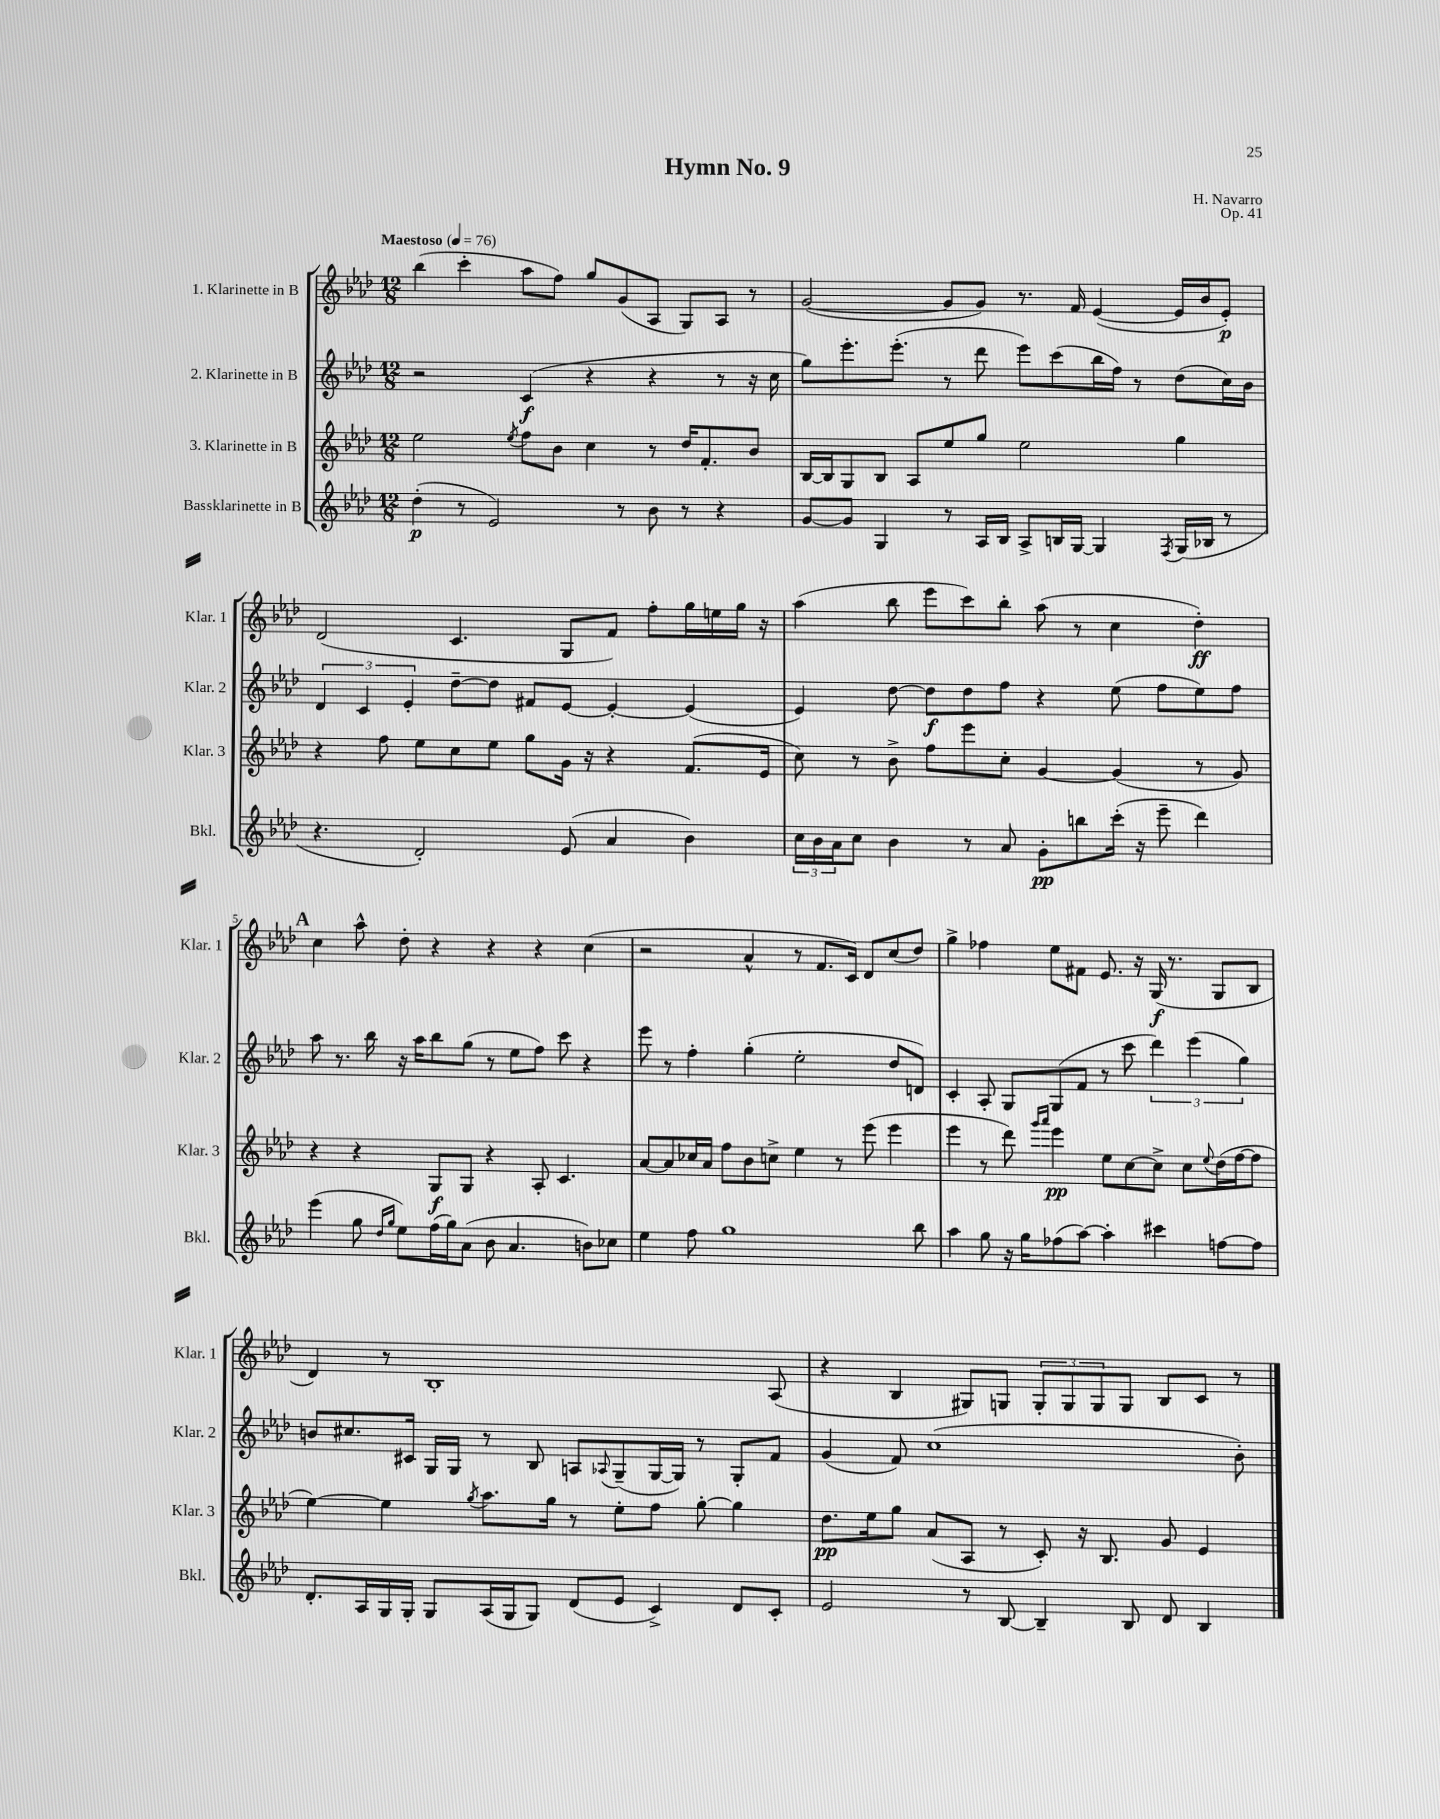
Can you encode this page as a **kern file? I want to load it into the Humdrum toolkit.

**kern	**dynam	**kern	**dynam	**kern	**dynam	**kern	**dynam
*part4	*part4	*part3	*part3	*part2	*part2	*part1	*part1
*staff4	*staff4	*staff3	*staff3	*staff2	*staff2	*staff1	*staff1
*I"Bassklarinette in B	*	*I"3. Klarinette in B	*	*I"2. Klarinette in B	*	*I"1. Klarinette in B	*
*I'Bkl.	*	*I'Klar. 3	*	*I'Klar. 2	*	*I'Klar. 1	*
*clefG2	*	*clefG2	*	*clefG2	*	*clefG2	*
*k[b-e-a-d-]	*	*k[b-e-a-d-]	*	*k[b-e-a-d-]	*	*k[b-e-a-d-]	*
*M12/8	*	*M12/8	*	*M12/8	*	*M12/8	*
*MM76	*	*MM76	*	*MM76	*	*MM76	*
=1	=1	=1	=1	=1	=1	=1	=1
!	!	!	!	!	!	!LO:TX:a:B:t=Maestoso	!
(4dd-'\	p	2ee-\	.	2r	.	(4bb-\	.
8r	.	.	.	.	.	4ccc'\	.
2e-/)	.	.	.	.	.	.	.
.	.	8qee-/	.	.	.	.	.
.	.	8ff\L	.	(4c/	f	8aa-\L	.
.	.	8b-\J	.	.	.	8ff\J)	.
.	.	4cc\	.	4r	.	8gg/L	.
8r	.	.	.	.	.	(8g/	.
8b-\	.	8r	.	4r	.	8A-/J	.
8r	.	16dd-/KL	.	.	.	8G/L)	.
.	.	8.f'/	.	.	.	.	.
4r	.	.	.	8r	.	8A-/J	.
.	.	8b-/J	.	16r	.	8r	.
.	.	.	.	16cc\	.	.	.
=2	=2	=2	=2	=2	=2	=2	=2
[8g/L	.	[16B-/LL	.	8gg\L)	.	([2g/	.
.	.	16B-/J]	.	.	.	.	.
8g/J]	.	8G/	.	8.eee-'\	.	.	.
4G/	.	8B-/J	.	.	.	.	.
.	.	.	.	(8.eee-'\J	.	.	.
.	.	8A-/L	.	.	.	.	.
8r	.	8ee-/	.	8r	.	8g/L]	.
16A-/LL	.	8gg/J	.	8ddd-\	.	8g/J)	.
16B-/JJ	.	.	.	.	.	.	.
8A-^/L	.	2ee-\	.	8eee-\L)	.	8.r	.
16Bn/L	.	.	.	(8ccc\	.	.	.
[16G/JJ	.	.	.	.	.	16f/	.
4G/]	.	.	.	16bb-\L	.	([4e-/	.
.	.	.	.	16ff\JJ)	.	.	.
.	.	.	.	8r	.	.	.
8qF/	.	.	.	.	.	.	.
(16G/LL	.	4gg\	.	(8dd-\L	.	16e-/LL]	.
16B-X/JJ	.	.	.	.	.	16b-/J	.
8r	.	.	.	16cc\L)	.	8e-'/J)	p
.	.	.	.	16b-\JJ	.	.	.
!!LO:LB:g=z
=3	=3	=3	=3	=3	=3	=3	=3
4.r	.	4r	.	6d-/	.	(2d-/	.
.	.	.	.	6c/	.	.	.
.	.	8ff\	.	.	.	.	.
.	.	.	.	6e-'/	.	.	.
2d-'/)	.	8ee-\L	.	.	.	.	.
.	.	8cc\	.	[8dd-~\L	.	4.c/	.
.	.	8ee-\J	.	8dd-\J]	.	.	.
.	.	8gg\L	.	8f#X/L	.	.	.
(8e-/	.	16g\Jk	.	[8e-/J	.	8G/L	.
.	.	16r	.	.	.	.	.
4a-/	.	4r	.	4e-'/_	.	8f/J)	.
.	.	.	.	.	.	8ff'\L	.
4b-\)	.	(8.f/L	.	(4e-/]	.	16gg\L	.
.	.	.	.	.	.	16een\	.
.	.	.	.	.	.	16gg\JJ	.
.	.	16e-/Jk	.	.	.	16r	.
=4	=4	=4	=4	=4	=4	=4	=4
24cc\LL	.	8cc\)	.	4e-/)	.	(4aa-\	.
24b-\	.	.	.	.	.	.	.
24a-\J	.	.	.	.	.	.	.
8cc\J	.	8r	.	.	.	.	.
4b-\	.	8b-^\	.	[8dd-\	.	8bb-\	.
.	.	8ff\L	.	8dd-\L]	f	8eee-\L	.
8r	.	8eee-\	.	8dd-\	.	8ccc\)	.
8a-/	.	8cc'\J	.	8ff\J	.	8bb-'\J	.
8g'\L	pp	[4g/	.	4r	.	(8aa-\	.
8bbn\	.	.	.	.	.	8r	.
(16ccc'\Jk	.	(4g/]	.	(8ee-\	.	4cc\	.
16r	.	.	.	.	.	.	.
8eee-~\	.	.	.	8ff\L	.	.	.
4ddd-\)	.	8r	.	8ee-\)	.	4dd-'\)	ff
.	.	8g/)	.	8ff\J	.	.	.
!!LO:LB:g=z
!!LO:REH:place=s1:t=A
=5	=5	=5	=5	=5	=5	=5	=5
(4eee-\	.	4r	.	8aa-\	.	4cc\	.
.	.	.	.	8.r	.	.	.
8gg\	.	4r	.	.	.	8aa-^^\	.
.	.	.	.	16bb-\	.	.	.
16qqdd-/LL	.	.	.	.	.	.	.
16qqgg/JJ	.	.	.	.	.	.	.
8ee-\L)	.	.	.	16r	.	8dd-'\	.
.	.	.	.	16aa-\KL	.	.	.
(16ff\L	.	8G/L	f	8bb-\	.	4r	.
16gg\J)	.	.	.	.	.	.	.
(8a-\J	.	8G/J	.	(8gg\J	.	.	.
8b-\	.	4r	.	8r	.	4r	.
4.a-/	.	.	.	8ee-\L	.	.	.
.	.	8A-'/	.	8ff\J)	.	4r	.
.	.	4.c/	.	8ccc\	.	.	.
8bn\L)	.	.	.	4r	.	(4cc\	.
8cc-X\J	.	.	.	.	.	.	.
=6	=6	=6	=6	=6	=6	=6	=6
4ee-\	.	[8a-/L	.	8eee-\	.	2r	.
.	.	8a-/]	.	8r	.	.	.
8ff\	.	16cc-X/L	.	4ff'\	.	.	.
.	.	16a-/JJ	.	.	.	.	.
1gg	.	8ff\L	.	.	.	.	.
.	.	8b-\	.	(4gg'\	.	4a-^^/	.
.	.	8ccn^\J	.	.	.	.	.
.	.	4ee-\	.	2ee-'\	.	8r	.
.	.	.	.	.	.	8.f/L	.
.	.	8r	.	.	.	.	.
.	.	.	.	.	.	16c/Jk)	.
.	.	(8eee-\	.	.	.	8d-/L	.
.	.	4eee-\	.	8dd-/L	.	(8cc/	.
8bb-\	.	.	.	8dn/J)	.	8dd-/J)	.
=7	=7	=7	=7	=7	=7	=7	=7
4aa-\	.	4eee-\	.	4c'/	.	4gg^\	.
8gg\	.	8r	.	8A-'/	.	4ff-X\	.
16r	.	8ddd-\)	.	8G/L	.	.	.
16gg\KL	.	.	.	.	.	.	.
.	.	16qqggg/LL	.	.	.	.	.
.	.	16qqaaa-/JJ	.	.	.	.	.
(8ff-X\	.	4eee-\	pp	(8G/	.	8ee-\L	.
[8aa-\J)	.	.	.	8f/J	.	8f#X\J	.
4aa-'\]	.	8ee-\L	.	8r	.	8.e-/	.
.	.	[8cc\	.	8ccc\	.	.	.
.	.	.	.	.	.	16r	.
4ccc#X\	.	8cc^\J]	.	6ddd-\)	.	(16G/	f
.	.	.	.	.	.	8.r	.
.	.	8cc\L	.	.	.	.	.
.	.	.	.	(6eee-\	.	.	.
.	.	8qqee-/	.	.	.	.	.
[8ffn\L	.	(16dd-\L	.	.	.	8G/L	.
.	.	[16ff\J	.	.	.	.	.
.	.	.	.	6gg\)	.	.	.
8ff\J]	.	8ff\J]	.	.	.	8B-/J	.
!!LO:LB:g=z
=8	=8	=8	=8	=8	=8	=8	=8
8.d-'/L	.	[4ee-\)	.	8bn/L	.	4d-/)	.
.	.	.	.	8.cc#X/	.	.	.
16A-/L	.	.	.	.	.	.	.
16G/	.	4ee-\]	.	.	.	8r	.
16G'/JJ	.	.	.	16c#X/Jk	.	.	.
8G/L	.	.	.	16G/LL	.	1B-'	.
.	.	.	.	16G/JJ	.	.	.
.	.	8qgg/	.	.	.	.	.
(16A-/L	.	8.aa-\L	.	8r	.	.	.
16G/J	.	.	.	.	.	.	.
8G/J)	.	.	.	8B-/	.	.	.
.	.	16gg\Jk	.	.	.	.	.
(8d-/L	.	8r	.	8An/L	.	.	.
.	.	.	.	8qqA-X/	.	.	.
8e-/J	.	8ee-'\L	.	(8G~/	.	.	.
4c^/)	.	8ff\J	.	[16G/L	.	.	.
.	.	.	.	16G/JJ])	.	.	.
.	.	[8gg'\	.	8r	.	.	.
8d-/L	.	4gg\]	.	8G'/L	.	.	.
8c'/J	.	.	.	8f/J	.	(8A-/	.
=9	=9	=9	=9	=9	=9	=9	=9
2e-/	.	8.dd-\L	pp	(4g/	.	4r	.
.	.	16ee-\k	.	.	.	.	.
.	.	8gg\J	.	8f/)	.	4B-/	.
.	.	(8a-/L	.	(1cc	.	.	.
8r	.	8A-/J	.	.	.	8G#X/L)	.
[8B-/	.	8r	.	.	.	8Gn/J	.
4B-~/]	.	8c'/)	.	.	.	12G'/L	.
.	.	.	.	.	.	12G/	.
.	.	16r	.	.	.	.	.
.	.	.	.	.	.	12G/	.
.	.	8.B-/	.	.	.	.	.
8B-/	.	.	.	.	.	8G/J	.
8d-/	.	8g/	.	.	.	8B-/L	.
4B-/	.	4e-/	.	.	.	8c/J	.
.	.	.	.	8b-'\)	.	8r	.
==	==	==	==	==	==	==	==
*-	*-	*-	*-	*-	*-	*-	*-
